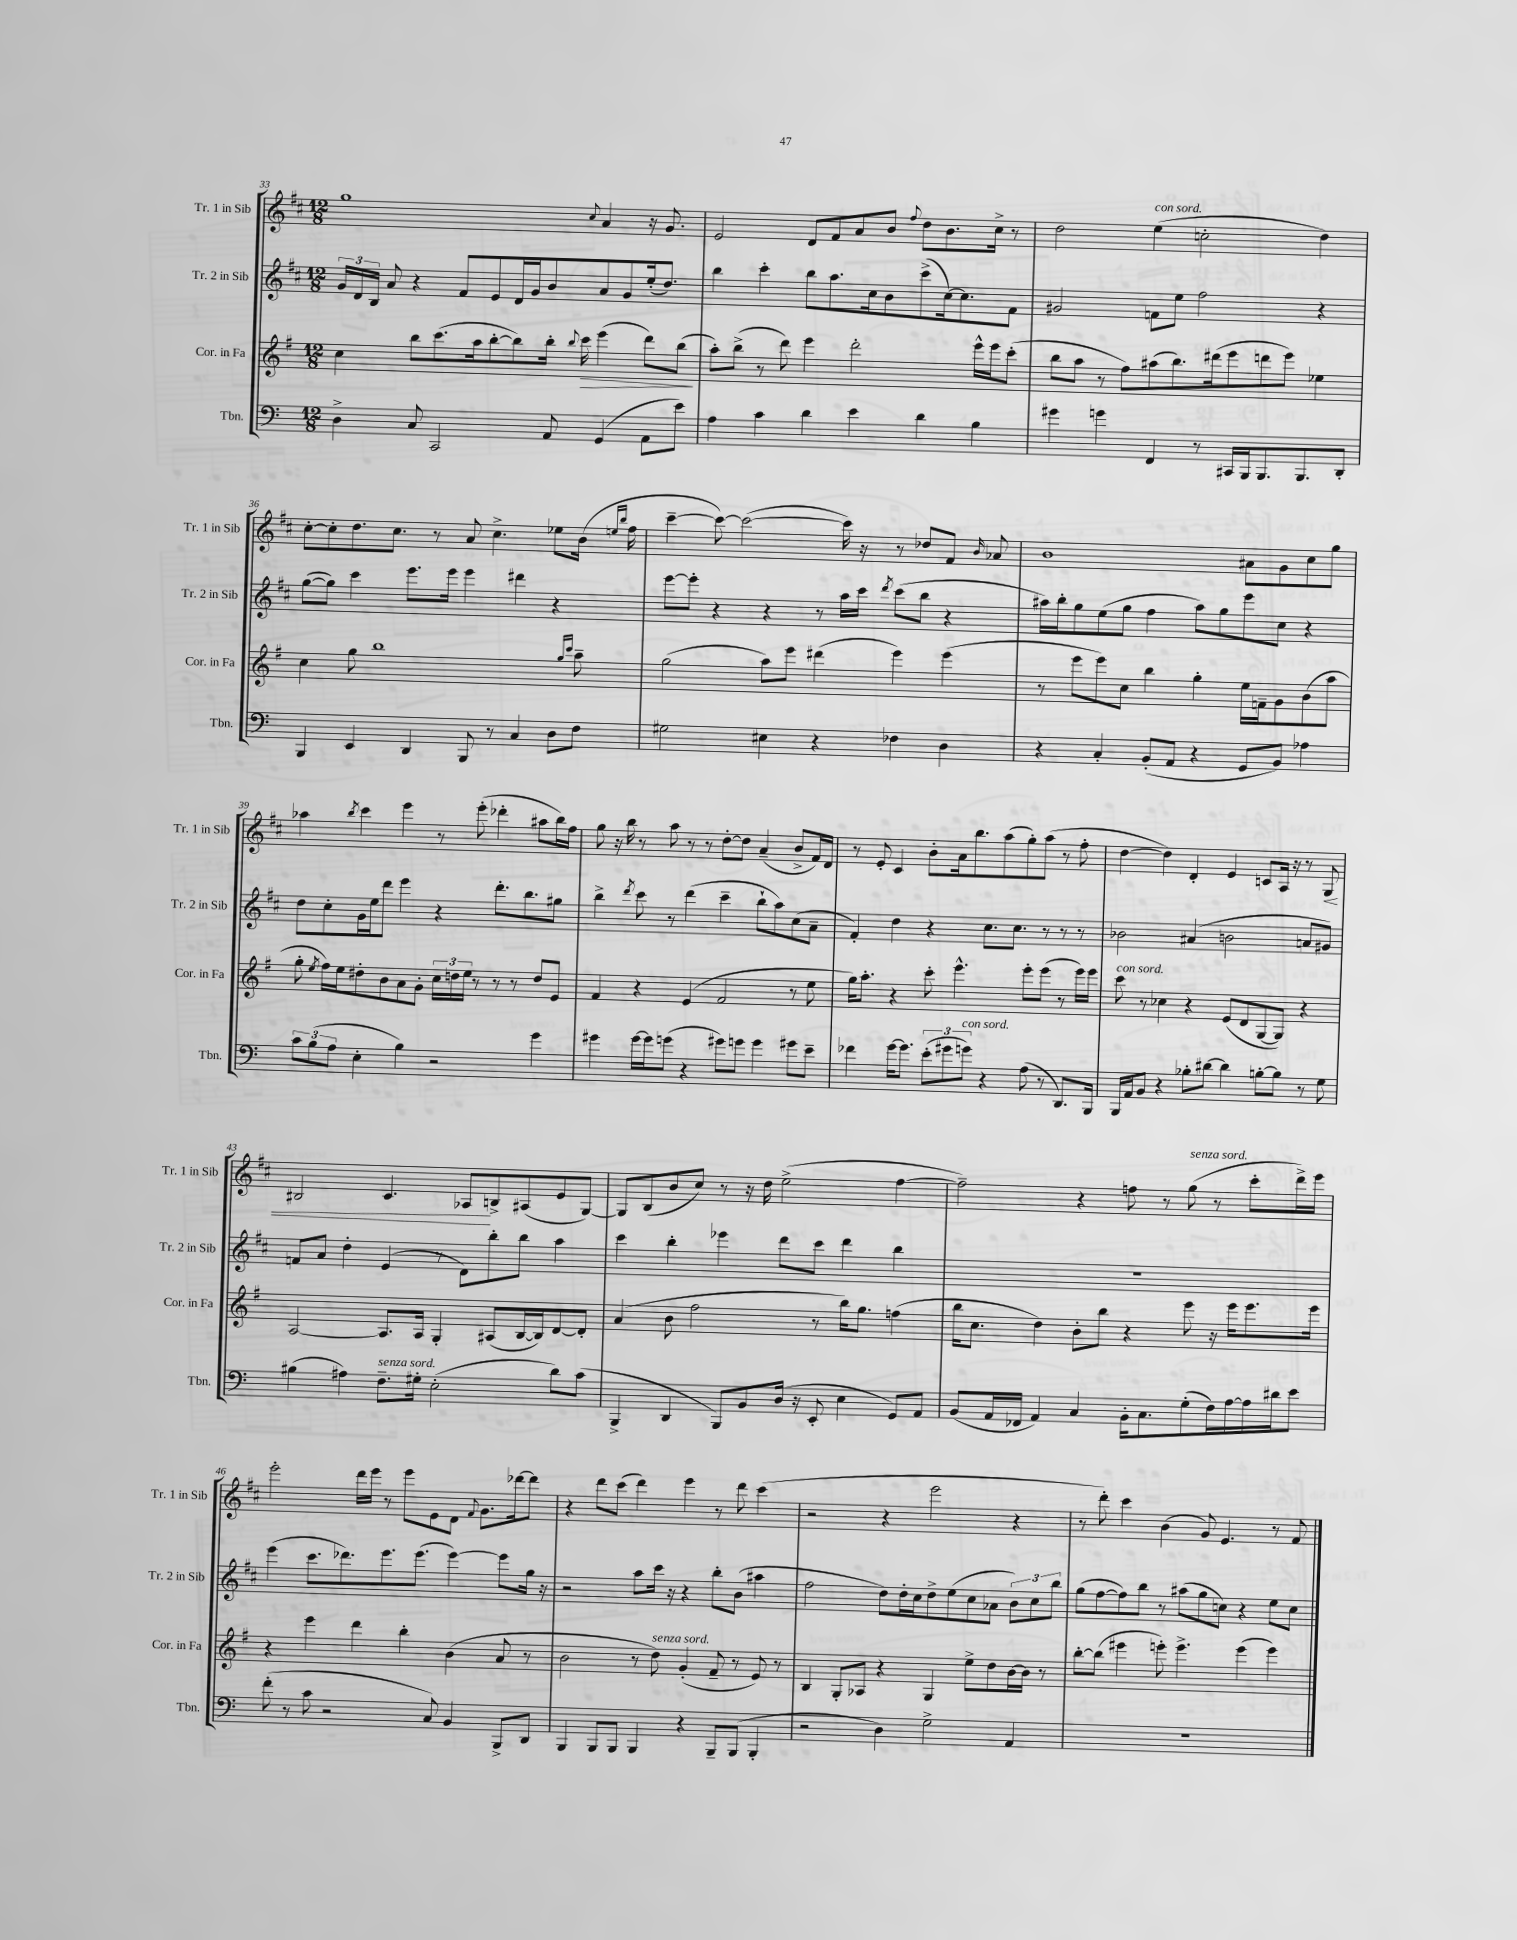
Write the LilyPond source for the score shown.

<<
\new StaffGroup <<
\new Staff = "s0" \with { instrumentName = "Tr. 1 in Sib" shortInstrumentName = "Tr. 1 in Sib" } {
    \clef treble \key d \major \numericTimeSignature \time 12/8
    \autoBeamOff g''1 \appoggiatura { cis''8 } a'4 r16 g'8. |
    e'2 d'8[ fis'8 a'8 b'8] \appoggiatura { fis''8 } d''8[ b'8. cis''16]-> r8 |
    d''2 e''4^\markup { \italic "con sord." }( c''2-. d''4) |
    cis''8[~-. cis''8-. d''8. cis''8.] r8 a'8 cis''4.-> ees''8[ b'16]( \grace { e''16[ b''16] } fis''16 |
    cis'''4~-- cis'''8~) cis'''2~( cis'''16) r16 r8 des''8[ fis'8] \grace { b'16 } aes'8 |
    b'1 ais'8[ g'8 cis''8 g''8] |
    aes''4 \acciaccatura { b''8 } cis'''4 e'''4 r8 e'''8-.( des'''4-. ais''8[ b''16) fis''16] |
    g''8 r16 b''16 r8 a''8 r8 r8 d''8[~-. d''8] a'4--( b'8[-> fis'16) d'16] |
    r8 e'8-. cis'4 b'8[-. a'16 b''8. a''8( g''8-.) a''8]( r8 fis''8-. |
    d''4~ d''4) d'4-. e'4 c'8[ a16] r16 r8 g8\< |
    bis2 cis'4. aes8[\! b8-> ais8( e'8 g8]~) |
    g8[ b8( b'8 cis''8]) r8 r16 d''16 e''2->( fis''4~ |
    fis''2--) r4 f''8 r8 g''8^\markup { \italic "senza sord." }( r8 cis'''8[-. d'''16->) e'''16] |
    e'''2-. d'''16[ e'''16] r8 e'''8[ e'8 d'8] \appoggiatura { fis'8 } g'8.[ des'''16~ des'''8] |
    r4 d'''8[ cis'''8]( d'''4) e'''4 r8 d'''8 cis'''4( |
    r2 r4 e'''2 r4 |
    r8 d'''8-.) cis'''4 b'4( g'8) e'4. r8 fis'8 \bar "|." |
}
\new Staff = "s1" \with { instrumentName = "Tr. 2 in Sib" shortInstrumentName = "Tr. 2 in Sib" } {
    \clef treble \key d \major \numericTimeSignature \time 12/8
    \autoBeamOff \tuplet 3/2 { g'16[ d'16 b16] } a'8 r4 fis'8[ e'8 d'16 g'16 b'8 a'8 g'8 e''16-.( d''8.]) |
    b''4 cis'''4-. b''8[ a''8. cis''16 b'8 cis'''8->( cis''16~) cis''8. fis'8] |
    gis'2 f'8[ e''8] fis''2 r4 |
    g''8[~( g''8]) cis'''4 e'''8.[ e'''16] e'''4 dis'''4 r4 |
    e'''8[~ e'''8]-. r4 r4 r8 a''16[ cis'''16] \acciaccatura { d'''8 } cis'''8[( b''8] r4 |
    ais''16[) b''16-. g''8 e''8( g''8] fis''4 ais''8[) g''8 e'''8 cis''8] r4 |
    d''8[ cis''8-. g'16 e''16 d'''8] e'''4 r4 d'''8.[-. b''8. gis''8] |
    b''4-> \acciaccatura { d'''8 } cis'''8 r8 d'''4( cis'''4-- b''8[-! a''8) cis''8( a'8]-- |
    fis'4-.) d''4 r4 cis''8.[ cis''8.] r8 r8 r8 |
    bes'2 ais'4( b'2 a'8[ gis'8]) |
    f'8[ a'8] d''4-. e'4( r8 d'8[) b''8-. b''8] a''4 |
    cis'''4 b''4-. ees'''4 d'''8[ cis'''8] d'''4 b''4 |
    R1. |
    e'''4( cis'''8.[ des'''8.) e'''8. e'''8.]( e'''4~) e'''8[ g''16] r16 |
    r2 a''8[ cis'''16] r16 r4 b''8[-. b'8]( ais''4 |
    fis''2 d''8[) d''16-. cis''16 d''8-> e''8( cis''8 aes'8] \tuplet 3/2 { b'8[) cis''8 b''8] } |
    g''8[( fis''8~ fis''8) b''8] r8 ais''8[( g''8 c''8]) r4 e''8[ c''8] \bar "|." |
}
\new Staff = "s2" \with { instrumentName = "Cor. in Fa" shortInstrumentName = "Cor. in Fa" } {
    \clef treble \key g \major \numericTimeSignature \time 12/8
    \autoBeamOff c''4 b''8[ c'''8.( a''16 b''8~-. b''8) b''16]-. \appoggiatura { b''8 } c'''16\> e'''4( d'''8[) b''8]\!( |
    a''8[-.) b''8]->( r8 d'''8) e'''4 d'''2-. e'''16[-^ e'''16 c'''8]-.( |
    b''8[ a''8] r8 fis''8[) ais''8( b''8.) dis'''16( e'''8 d'''8 e'''8]) ees''4 |
    c''4 g''8 b''1 \grace { g''16[ c'''16] } a''8-- |
    g''2( a''8[) e'''8] dis'''4( e'''4) e'''4( |
    r8 e'''8[ e'''8) c''8] b''4 g''4-. e''16[ f'16-- g'8 b'8( a''8] |
    g''8-. \acciaccatura { e''8 } fis''16[) e''16 dis''8-. b'8 a'8 g'8]-. \tuplet 3/2 { c''16[ d''16 e''16] } r8 r8 r8 d''8[ e'8] |
    fis'4 r4 e'4( fis'2 r8 e''8 |
    g''16[) a''8.]-. r4 c'''8-. e'''4.-^ e'''8[-. e'''8]( r8 e'''16[) e'''16] |
    c'''8^\markup { \italic "con sord." } r8 ces''4 r4 e'8[( d'8 g8~ g8]) r4 |
    a2~ a8.[ a16] g4-. ais8[( b16~ b16) d'8~ d'8]-. |
    a'4( b'8 fis''2 r8 b''16[) g''8.] f''4( |
    b''16[ c''8.] d''4) b'8[-. b''8] r4 e'''8 r16 e'''16[ e'''8. e'''16] |
    r4 e'''4 d'''4 b''4-. b'4( a'8 r8 |
    b'2 r8 d''8^\markup { \italic "senza sord." }) g'4-.( fis'8-- r8 e'8) r8 |
    b4 g8[-. aes8] r4 g4 e''8[-> d''8 b'16~ b'16] r8 |
    b''8[~-. b''8]( eis'''4 e'''8-.) e'''4.-> e'''4( e'''4) \bar "|." |
}
\new Staff = "s3" \with { instrumentName = "Tbn." shortInstrumentName = "Tbn." } {
    \clef bass \key c \major \numericTimeSignature \time 12/8
    \autoBeamOff d4-> c8 c,2 a,8 g,4( a,8[ e'8]) |
    a4 c'4 d'4 e'4 d'4 b4 |
    gis'4 g'4 f,4 r8 cis,16[ b,,16 b,,8. b,,8. d,8]-. |
    b,,4 e,4 d,4 b,,8 r8 c4 d8[ f8] |
    gis2 eis4 r4 fes4 d4 |
    r4 c4-. b,8[-.( a,8] r4 g,8[ b,8]) aes4 |
    \tuplet 3/2 { c'8[ b8( a8] } e4-. b4) r2 g'4 |
    gis'4 gis'16[~ gis'16 g'8]( r4 gis'8[) g'8] g'4 gis'8[ e'8]-- |
    fes'4 g'16[~ g'8.] \tuplet 3/2 { e'8[-.( gis'8 g'8]^\markup { \italic "con sord." }) } r4 a8( r8 d,8.[) b,,16] |
    b,,16[ a,16 b,8] r4 bes8[-. dis'8]~ dis'4 b8[~-. b8] r8 g8 |
    bis4( ais4) f8.[--^\markup { \italic "senza sord." } gis16]-. e2-.( d'8[) c'8]( |
    b,,4-> d,4 b,,8[) b,8 d16]( r16 e,8-. e4 g,8[) a,8] |
    b,8[( a,16 fes,16] a,4) c4 b,16[-. c8. g8-.( f16) a16~ a16 dis'16 e'8] |
    f'8-.( r8 c'8 r2 c8) b,4 b,,8[-> d,8] |
    b,,4 b,,8[ b,,8] b,,4 r4 b,,8[-- b,,8]( b,,4-. |
    r2 d4) g2-> a,4 |
    R1. \bar "|." |
}
>>
>>
\layout { \context { \Score currentBarNumber = #33 } }
